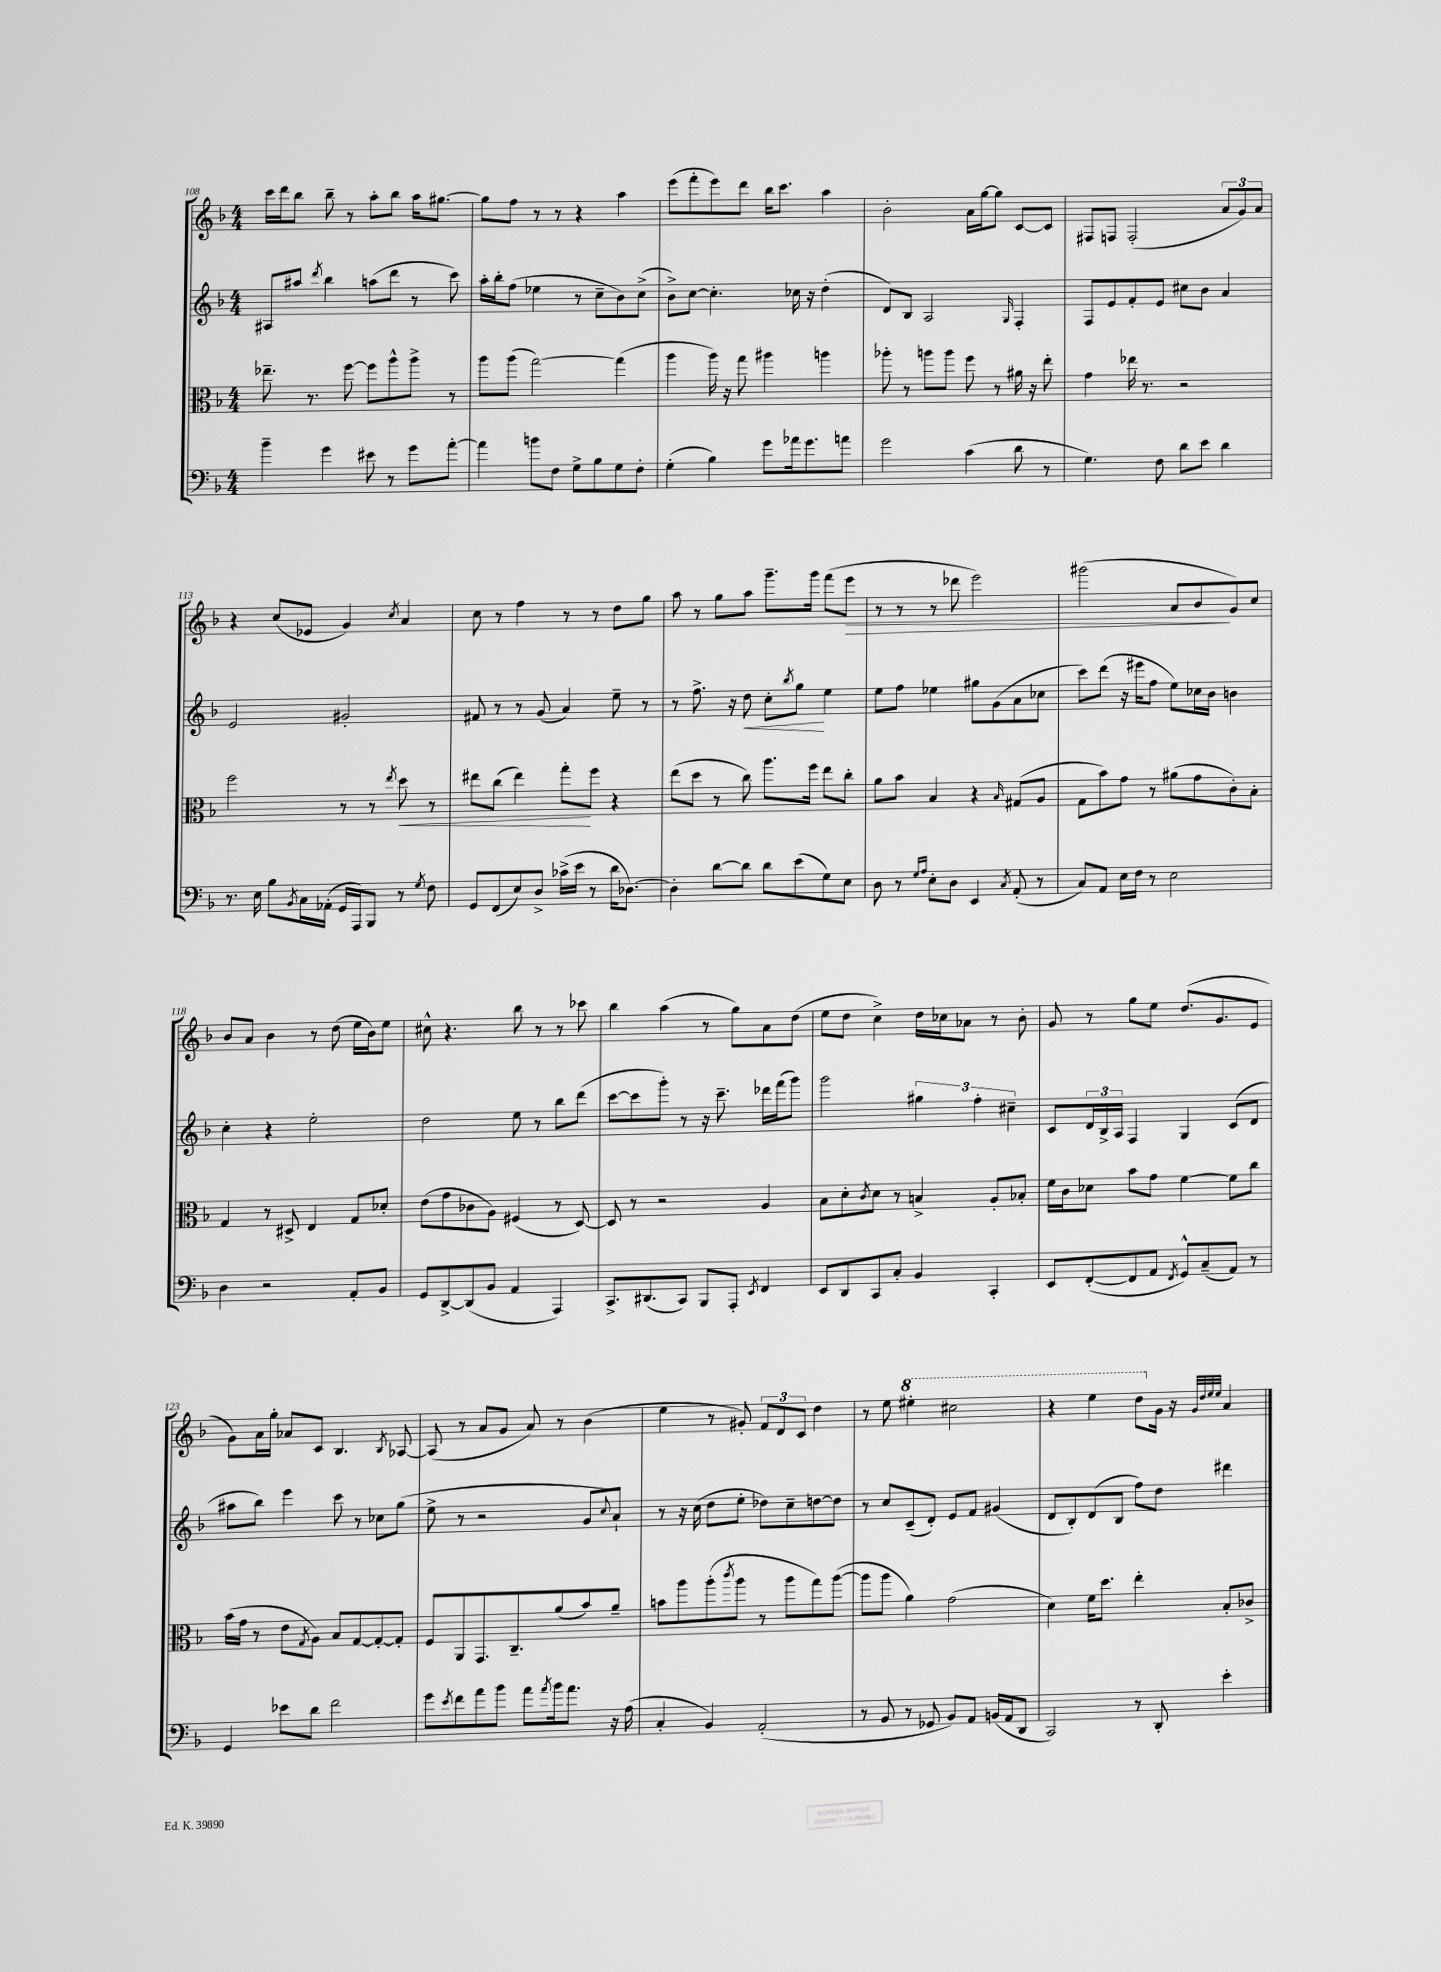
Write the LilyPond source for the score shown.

<<
\new StaffGroup <<
\new Staff = "s0" {
    \clef treble \key f \major \numericTimeSignature \time 4/4
    c'''16 d'''16 bes''8 bes''8-- r8 a''8-. bes''8 a''16 gis''8.~ |
    gis''8 f''8 r8 r8 r4 a''4 |
    e'''8( f'''8-. e'''8) d'''8 bes''16 c'''8. a''4 |
    bes'2-. a'16 g''16~ g''8 c'8~ c'8 |
    fis8 f8 f2-.( \tuplet 3/2 { a'8 g'8) a'8 } |
    r4 c''8( ees'8 g'4) \acciaccatura { c''8 } a'4 |
    c''8 r8 f''4 r8 r8 d''8 g''8 |
    a''8 r8 g''8 a''8 g'''8.-- g'''16 f'''8( e'''8\> |
    r8 r8 r8 des'''8 e'''2) |
    gis'''2( a'8 bes'8\! g'8) c''8 |
    bes'8 a'8 bes'4 r8 d''8( e''16 bes'16) e''8 |
    cis''8-^ r4. bes''8 r8 r8 ces'''8 |
    bes''4 a''4( r8 g''8) a'8 d''8( |
    e''8 d''8 c''4->) d''16 ces''16 aes'8 r8 bes'8-. |
    g'8 r8 g''8 e''8 d''8.( g'8. e'8 |
    g'8) a'16 g''16-. aes'8 c'8 bes4. \acciaccatura { bes8 } aes8~ |
    aes8( r8 a'8 g'8 a'8) r8 bes'4( |
    e''4 r8 gis'8-.) \tuplet 3/2 { f'8 d'8 c'8 } d''4 |
    r8 e''8 \ottava #1 eis'''4-. cis'''2 |
    r4 e'''4 d'''8 \ottava #0 g'16 r16 \grace { g'32 d''32 e''32 e''32 } a'4 \bar "|." |
}
\new Staff = "s1" {
    \clef treble \key f \major \numericTimeSignature \time 4/4
    ais8 ais''8 \acciaccatura { d'''8 } bes''4 a''8( d'''8 r8 c'''8) |
    a''16-. bes''16-. f''8( ees''4 r8 c''8-- bes'8) c''8->( |
    bes'8->) c''8~ c''4.-. ces''16 r16 d''4-.( |
    d'8) bes8 a2 \grace { g16 } f4-. |
    f8 e'8 f'8-. e'8 cis''8 bes'8 a'4 |
    e'2 gis'2-. |
    fis'8 r8 r8 g'8( a'4) e''8-- r8 |
    r8 f''8.-> r16 d''8\< c''8-. \acciaccatura { bes''8 } g''8\! e''4 |
    e''8 f''8 ees''4 gis''8 g'8( a'8 ces''8 |
    c'''8) d'''8( r16 eis'''16 f''8 e''8) ces''16 bes'16 b'4 |
    c''4-. r4 e''2-. |
    d''2 e''8 r8 bes''8 d'''8( |
    c'''8~ c'''8 g'''8-.) r8 r16 c'''8.-- des'''16 f'''16( g'''8) |
    g'''2 \tuplet 3/2 { gis''4 f''4-. cis''4-- } |
    c'8 \tuplet 3/2 { d'16 bes16-> a16 } f4 g4 c'8( d'8 |
    ais''8 bes''8) e'''4 c'''8 r8 ces''8 g''8( |
    e''8-> r8 r2 g'8 \appoggiatura { c''8 } a'8-!) |
    r8 r16 c''16( d''8 e''8-. des''8) c''8-- d''8~ d''8 |
    r8 c''8 c'8--( d'8-.) e'8 f'8 gis'4( |
    d'8 bes8-.) d'8( bes8 f''8) d''8 dis'''4 \bar "|." |
}
\new Staff = "s2" {
    \clef alto \key f \major \numericTimeSignature \time 4/4
    ees''8.-- r8. f''8~ f''8 a''8-^ a''8-> r8 |
    a''8 a''8( g''2~) g''4( |
    a''4 a''16) r16 g''8 ais''4 a''4 |
    aes''8-. r8 a''8 a''8 f''8 r8 ais'16 r16 e''8-. |
    g'4 ees''16 r8. r2 |
    f''2 r8 r8 \acciaccatura { e''8 } d''8\< r8 |
    eis''8 c''8( eis''4) g''8-.\! f''8 r4 |
    e''8( d''8 r8 c''8) a''8. f''16 e''8 c''8-. |
    a'8 bes'8 bes4 r4 \grace { bes16 } gis8( a8 |
    g8 bes'8) g'8 r8 ais'8( g'8 c'8-.) bes8-. |
    g4 r8 dis8-> e4 g8 des'8-. |
    e'8( g'8 ces'8 a8) fis4( r8 d8~) |
    d8 r8 r2 a4 |
    bes8 d'8-. \acciaccatura { c'8 } d'8 r8 b4-> a8-. bes8-. |
    f'16 c'16 des'8 bes'8 g'8 f'4~ f'8 c''8 |
    bes'16( g'16 r8 e'8 \acciaccatura { g8 } a8) bes8 g8~ g8~-. g8-. |
    f8 a,8 g,8. c8.-- a'8( bes'8) a'8-- |
    b'8 a''8 a''8-.( \acciaccatura { c'''8 } a''8 r8 a''8 g''8) a''8~( |
    a''8 a''8 a'4) g'2( |
    d'4) f'16 d''8. e''4-. bes8-. ces'8-> \bar "|." |
}
\new Staff = "s3" {
    \clef bass \key f \major \numericTimeSignature \time 4/4
    bes'4-- g'4 eis'8 r8 g'8 a'8~-. |
    a'4 b'8 f8 g8-> bes8 g8 f8-. |
    g4-.( bes4) g'8 aes'16 g'8. a'8 |
    g'2 c'4( d'8 r8 |
    g4.) f8 d'8 e'8 d'4 |
    r8. e16 bes8 \acciaccatura { bes,8 } c16 aes,16-.( g,16 a,,16) bes,,8 r8 \acciaccatura { g8 } f8 |
    g,8 f,8( e8) d8-> ces'16->( e'16 r8 d'16 des8.~) |
    des4-. d'8~ d'8 d'8 e'8( g8) e8 |
    d8 r8 \grace { g16 a16 } e8-. d8 e,4 \acciaccatura { c8 } a,8-.( r8 |
    c8) a,8 e16 f16 r8 e2 |
    d4 r2 a,8-. bes,8 |
    g,8 d,8~-> d,8( bes,8 a,4 a,,4) |
    c,8.-> dis,8.( c,8) bes,,8 a,,8-. \acciaccatura { e,8 } f,4 |
    e,8 d,8 c,8 c8-. bes,4 c,4-. |
    e,8 f,8~-.( f,8 a,8 \acciaccatura { f,8 } g,8-^) c8--( a,8) r8 |
    g,4 ees'8 d'8 f'2 |
    g'8 \acciaccatura { e'8 } f'8 a'8 bes'8 a'8 \acciaccatura { a'8 } bes'16 a'8. r16 a16( |
    c4-. bes,4) a,2-.( |
    r8 bes,8 r8 ges,8 bes,8) a,8 b,16( a,16 d,8 |
    c,2) r8 d,8-. e'4-. \bar "|." |
}
>>
>>
\layout { \context { \Score currentBarNumber = #108 } }
